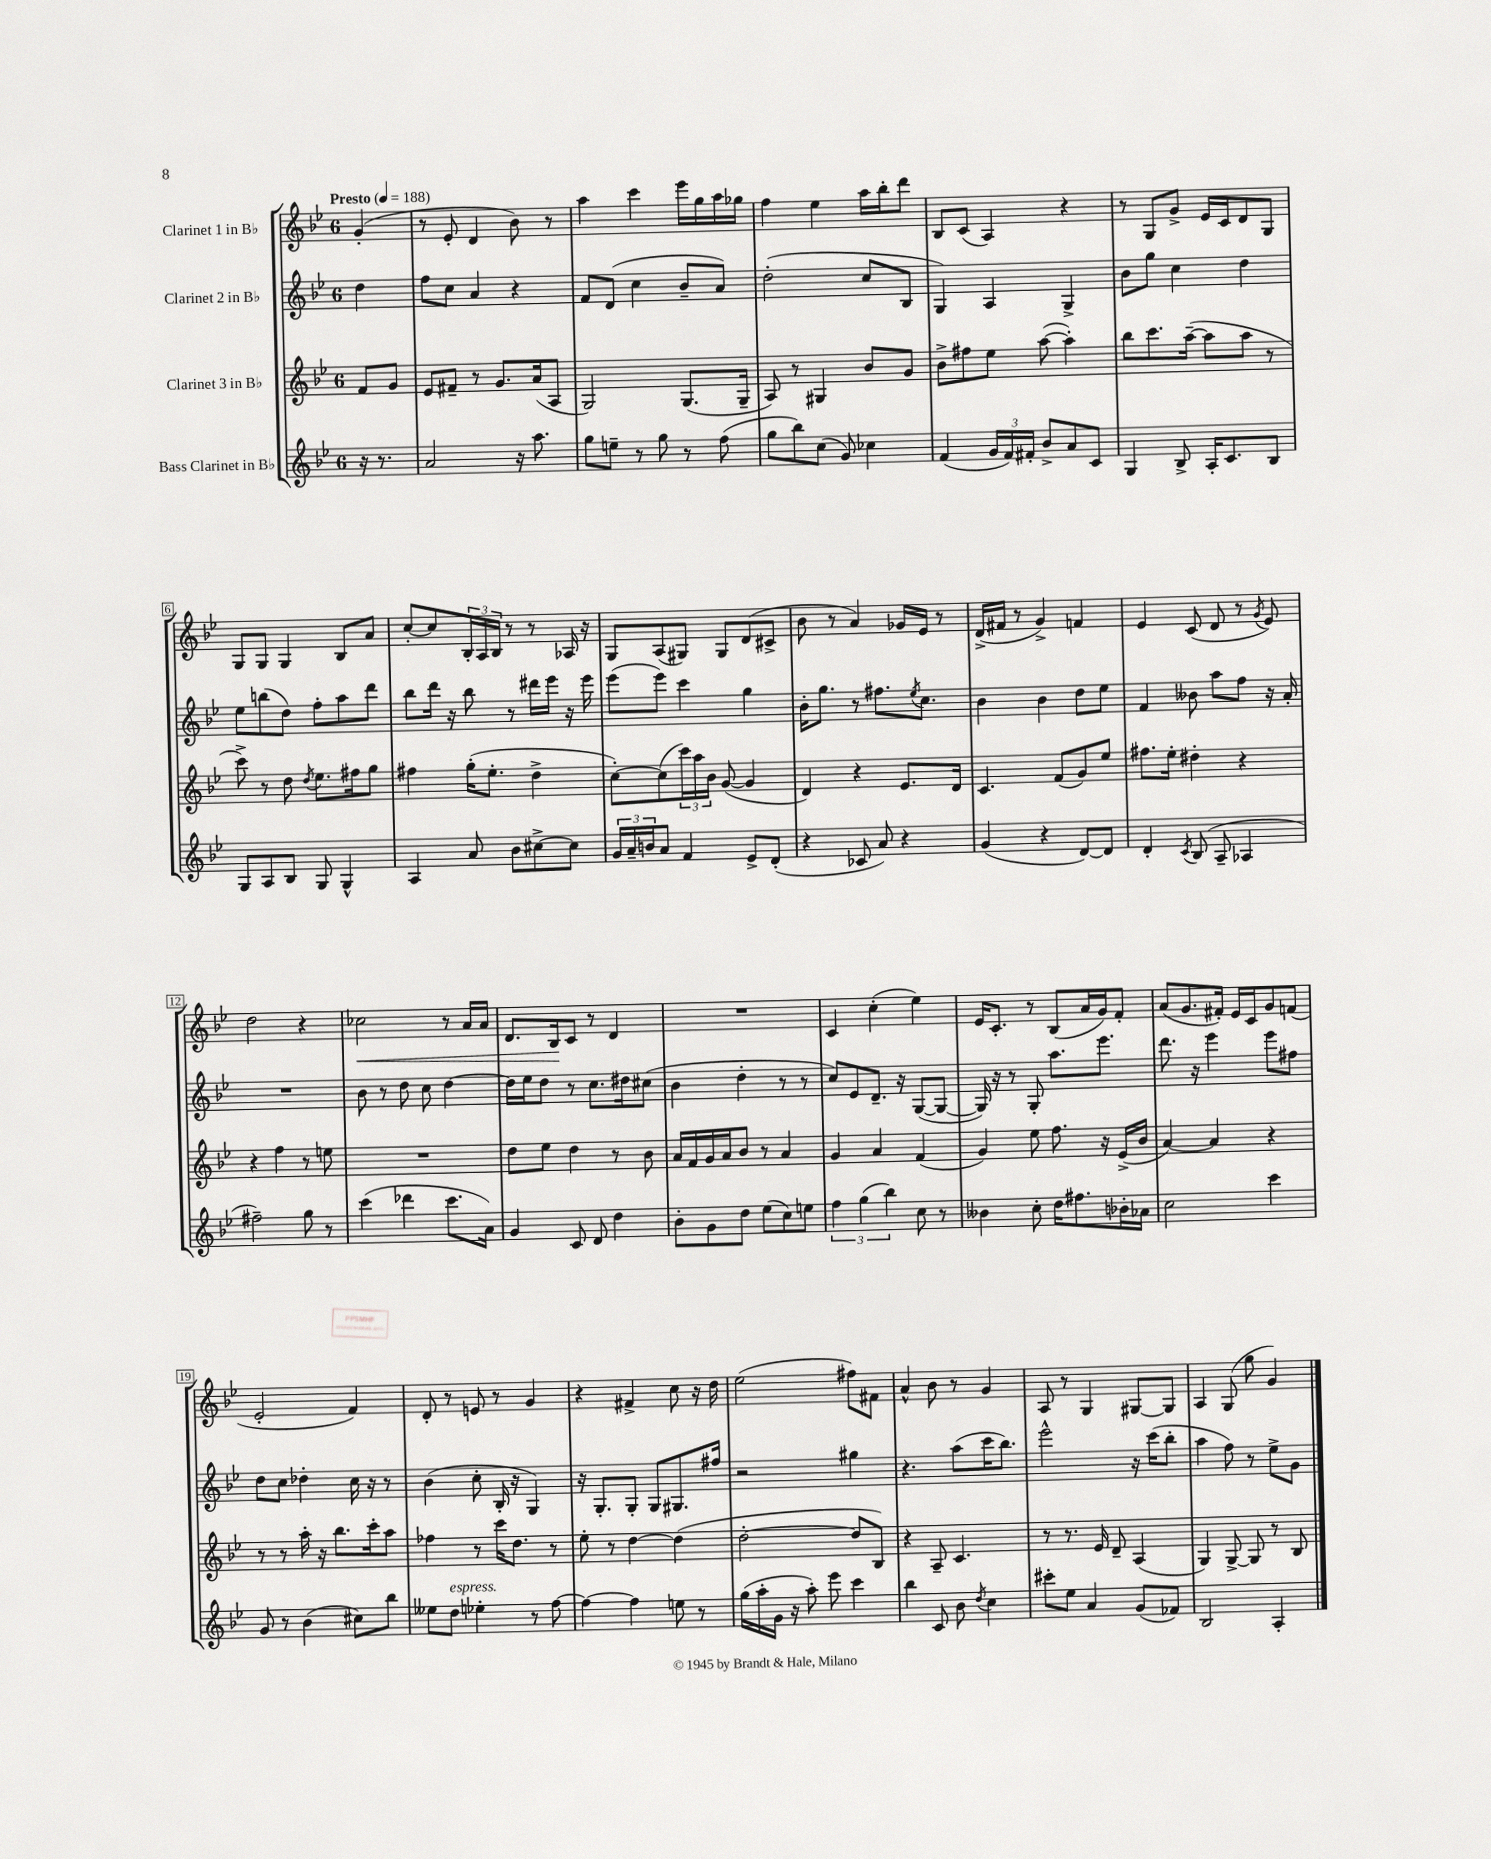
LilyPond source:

<<
\new StaffGroup <<
\new Staff = "s0" \with { instrumentName = "Clarinet 1 in Bb" } {
    \clef treble \key bes \major \once \override Staff.TimeSignature.style = #'single-digit \time 6/8 \partial 4 \tempo "Presto" 4 = 188
    g'4-.( |
    r8 ees'8-. d'4 bes'8) r8 |
    a''4 c'''4 ees'''16 g''16 a''16 ges''16 |
    f''4 ees''4 a''16 bes''16-. d'''8 |
    bes8 c'8( a4) r4 |
    r8 g8 g'8-> ees'16 c'16 d'8 g8 |
    g8 g8 g4 bes8 a'8 |
    c''8~-. c''8 \tuplet 3/2 { bes16-. a16 bes16 } r8 r8 aes16 r16 |
    g8 a8( gis8) gis8 d'8( cis'8-> |
    bes'8 r8 a'4) ges'16 ees'16 r8 |
    d'16->( fis'16 r8 g'4->) f'4 |
    ees'4 c'8( d'8 r8 \acciaccatura { g'8 } ees'8) |
    d''2 r4 |
    ces''2\< r8 a'16 a'16 |
    d'8. bes16\! c'8 r8 d'4 |
    R2. |
    c'4 c''4-.( ees''4) |
    ees'16 c'8.-. r8 bes8( a'16 g'16) f'8-. |
    a'8( g'8. fis'16-.) ees'16 c'16 g'8 f'8( |
    ees'2-. f'4) |
    d'8-. r8 e'8 r8 g'4 |
    r4 fis'4-> c''8 r16 d''16 |
    ees''2( fis''8) fis'8 |
    a'4-^ bes'8 r8 g'4 |
    a8 r8 g4 gis8~ gis8 |
    a4 g8( g''8 g'4) \bar "|." |
}
\new Staff = "s1" \with { instrumentName = "Clarinet 2 in Bb" } {
    \clef treble \key bes \major \once \override Staff.TimeSignature.style = #'single-digit \time 6/8 \partial 4
    d''4 |
    f''8 c''8 a'4 r4 |
    f'8 d'8( c''4 bes'8-- a'8) |
    d''2-.( c''8 bes8 |
    g4) a4 g4-> |
    bes'8 g''8 c''4 d''4 |
    ees''8 b''8( d''8) f''8-. a''8 d'''8 |
    bes''8 d'''16 r16 bes''8 r8 dis'''16 ees'''16 r16 ees'''16 |
    ees'''8( ees'''8) c'''4 g''4 |
    bes'16-. g''8. r8 fis''8. \acciaccatura { ees''8 } c''8. |
    bes'4 bes'4 d''8 ees''8 |
    f'4 beses'8 a''8 f''8 r16 a'16-. |
    R2. |
    bes'8 r8 d''8 c''8 d''4~ |
    d''16 ees''16 d''8 r8 c''8. dis''16 cis''8( |
    bes'4 d''4-. r8 r8 |
    c''8) ees'8 d'8.-- r16 g8~( g8~ |
    g16) r16 r8 g8-. a''8. ees'''8. |
    d'''8. r16 ees'''4 ees'''8 fis''8 |
    d''8 c''8 des''4-. c''16 r16 r8 |
    bes'4( c''8-. bes16-. r16 g4) |
    r16 g8.-. g8-. g8 gis8. fis''16 |
    r2 gis''4 |
    r4. a''8( c'''16 bes''8.) |
    ees'''2-^ r16 c'''16( bes''8-. |
    a''4 f''8) r8 ees''8-> g'8 \bar "|." |
}
\new Staff = "s2" \with { instrumentName = "Clarinet 3 in Bb" } {
    \clef treble \key bes \major \once \override Staff.TimeSignature.style = #'single-digit \time 6/8 \partial 4
    f'8 g'8 |
    ees'8 fis'8-- r8 g'8. a'16( a8 |
    g2) g8.( g16-- |
    a8) r8 gis4 bes'8 g'8 |
    bes'8-> fis''8 ees''8 a''8~( a''4-.) |
    bes''8 c'''8. a''16~--( a''8 a''8 r8 |
    c'''8->) r8 d''8 \acciaccatura { d''8 } ees''8. fis''16 g''8 |
    fis''4 g''16-.( ees''8.-. d''4-> |
    c''8~-.) c''8( \tuplet 3/2 { c'''16) a''16 bes'16 } g'8~( g'4 |
    d'4) r4 ees'8. d'16 |
    c'4. f'8( g'8) ees''8 |
    fis''8. ees''16-. dis''4-. r4 |
    r4 f''4 r8 e''8 |
    R2. |
    d''8 ees''8 d''4 r8 bes'8 |
    a'16 f'16 g'16 a'16 bes'8 r8 a'4 |
    g'4 a'4 f'4( |
    g'4) ees''8 f''8. r16 ees'16->( bes'16 |
    a'4~) a'4 r4 |
    r8 r8 a''16-. r16 bes''8. c'''16-. a''8 |
    fes''4 r8 c'''16 d''8. r8 |
    ees''8-. r8 d''4~ d''4( |
    d''2~-. d''8 bes8) |
    r4 a8-- c'4. |
    r8 r8. ees'16 d'8-- a4( |
    g4) g8~-> g8 r8 bes8 \bar "|." |
}
\new Staff = "s3" \with { instrumentName = "Bass Clarinet in Bb" } {
    \clef treble \key bes \major \once \override Staff.TimeSignature.style = #'single-digit \time 6/8 \partial 4
    r16 r8. |
    a'2 r16 a''8. |
    g''8 e''8-- r8 g''8 r8 f''8( |
    g''8 bes''8) c''8( g'8) ces''4 |
    f'4( \tuplet 3/2 { g'16 f'16) fis'16-. } bes'8-> a'8 c'8 |
    g4 bes8-> a16-. c'8. bes8 |
    g8 a8 bes8 g8 g4-^ |
    a4 a'8 bes'8 cis''8~-> cis''8 |
    \tuplet 3/2 { g'16 a'16-- b'16 } a'8 f'4 ees'8-> d'8-.( |
    r4 ces'8 a'8) r4 |
    g'4( r4 d'8~) d'8 |
    d'4-. \acciaccatura { c'8 } bes8( a8-- aes4 |
    fis''2--) g''8 r8 |
    c'''4( des'''4 c'''8. a'16) |
    g'4 c'8 d'8 d''4 |
    bes'8-. g'8 d''8 ees''8( c''8) e''8 |
    \tuplet 3/2 { f''4 g''4( bes''4) } c''8 r8 |
    beses'4 c''8-. d''16 fis''8. bes'16-. aes'16 |
    c''2 c'''4 |
    g'8 r8 bes'4( cis''8) bes''8 |
    eeses''8 d''8^\markup { \italic "espress." } ees''4-. r8 f''8~ |
    f''4~ f''4 e''8 r8 |
    g''16( a''16-. g'16 r16 a''8-.) ees'''8 c'''4 |
    bes''4 c'8 bes'8 \acciaccatura { d''8 } c''4 |
    cis'''8-. ees''8 a'4 g'8( fes'8) |
    bes2 a4-. \bar "|." |
}
>>
>>
\layout { \context { \Score \override BarNumber.stencil = #(make-stencil-boxer 0.1 0.3 ly:text-interface::print) } }
